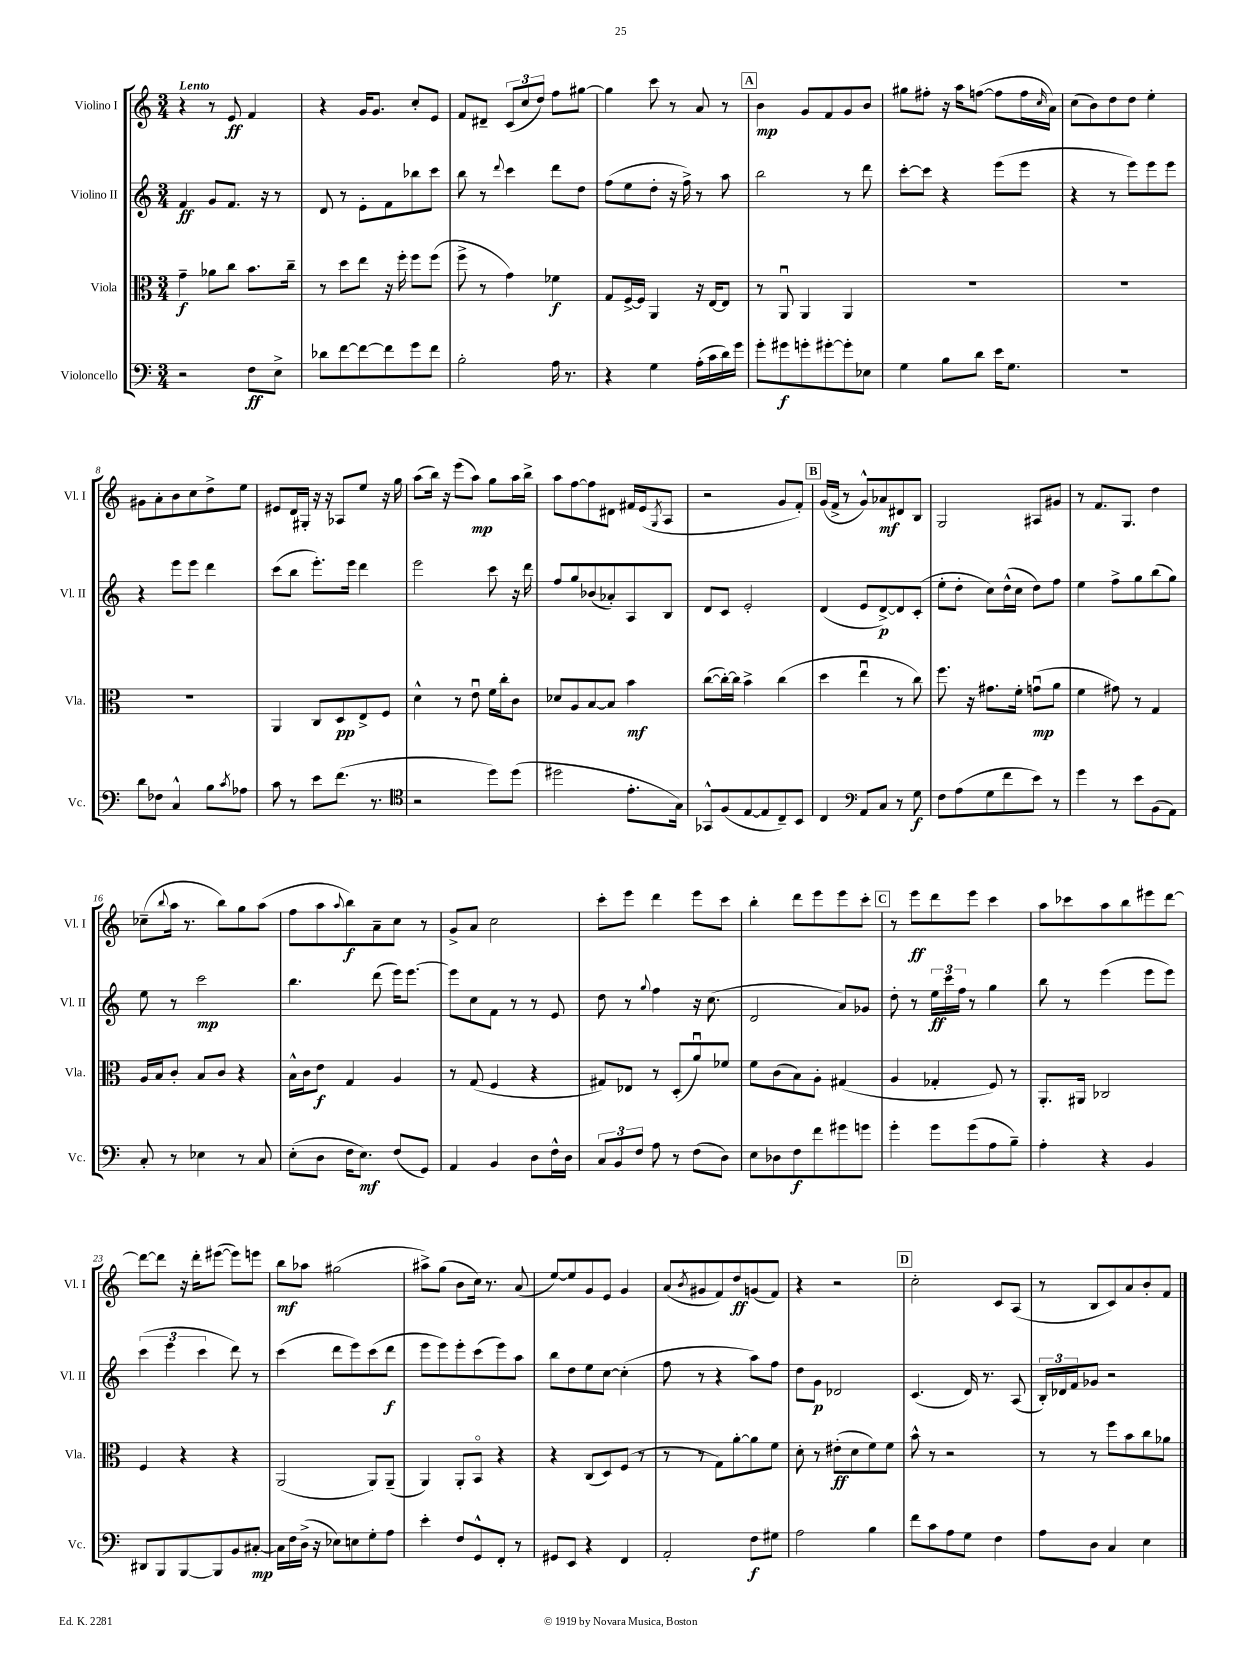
<<
\new StaffGroup <<
\new Staff = "s0" \with { instrumentName = "Violino I" shortInstrumentName = "Vl. I" } {
    \clef treble \key c \major \numericTimeSignature \time 3/4 \tempo "Lento"
    r4 r8 e'8\ff f'4 |
    r4 g'16 g'8. c''8-. e'8 |
    f'8 dis'8-- \tuplet 3/2 { c'8( c''8 d''8) } f''8 gis''8~ |
    gis''4 c'''8 r8 a'8 r8 |
    \mark \markup { \box "A" } b'4\mp g'8 f'8 g'8 b'8 |
    gis''8 fis''8-. r16 a''16 f''8~( f''8 f''16 \grace { c''16 } a'16) |
    c''8( b'8) d''8 d''8 e''4-. |
    gis'8 a'8-. b'8 c''8 d''8-> e''8 |
    eis'8 d'16 gis16-. r16 r16 aes8 e''8 r16 g''16 |
    a''8( b''16) r16 e'''8( a''8\mp) g''8 a''16 b''16-> |
    a''8 f''8~ f''8 dis'8 fis'16 e'16( \acciaccatura { g8 } a8 |
    r2 g'8 f'8-.) |
    \mark \markup { \box "B" } g'16( f'16-> r8 g'8-^) aes'8\mf dis'8 b8 |
    g2 ais8 gis'8 |
    r8 f'8. g8. d''4 |
    ces''8--( \appoggiatura { b''8 } a''16 r8. b''8) g''8 a''8( |
    f''8 a''8 \appoggiatura { a''8 } b''8\f) a'8-- c''8 r8 |
    g'8-> a'8 c''2 |
    c'''8-. e'''8 d'''4 e'''8 c'''8 |
    b''4-. d'''8 e'''8 e'''8 c'''8-. |
    \mark \markup { \box "C" } r8 e'''8\ff d'''8 e'''8 c'''4 |
    a''8 ces'''8 a''8 b''8 eis'''8 d'''8~ |
    d'''8~ d'''8 r16 d'''16-. eis'''8~( eis'''8) e'''8 |
    b''8\mf aes''8 gis''2( |
    ais''8->) g''8( b'8 c''16) r8. a'8( |
    e''8~) e''8 g'8 e'8 g'4 |
    a'8( \acciaccatura { b'8 } gis'8 f'8) d''8\ff g'8( f'8) |
    r4 r2 |
    \mark \markup { \box "D" } c''2-. c'8 a8( |
    r8 b8 c'8) a'8 b'8-. f'8 \bar "|." |
}
\new Staff = "s1" \with { instrumentName = "Violino II" shortInstrumentName = "Vl. II" } {
    \clef treble \key c \major \numericTimeSignature \time 3/4
    f'4\ff g'8 f'8. r16 r8 |
    d'8 r8 e'8-. f'8 bes''8 c'''8 |
    b''8 r8 \appoggiatura { d'''8 } c'''4 d'''8 d''8 |
    f''8( e''8 d''8-. r16 f''16->) r8 a''8 |
    \mark \markup { \box "A" } b''2 r8 d'''8 |
    c'''8~-. c'''8 r4 e'''8( e'''8 |
    r4 r8 e'''8) e'''8 e'''8 |
    r4 e'''8 e'''8 d'''4 |
    c'''8( b''8 e'''8.-.) e'''16 d'''4 |
    e'''2 c'''8 r16 d'''16 |
    f''8 g''8 bes'8( aes'8-.) a8 b8 |
    d'8 c'8 e'2-. |
    \mark \markup { \box "B" } d'4( e'8 d'8~->\p) d'8 c'8-.( |
    e''8-. d''8-. c''8) d''16-^( c''16 d''8) f''8 |
    e''4 f''8-> g''8 b''8( g''8) |
    e''8 r8 c'''2\mp |
    b''4. d'''8( e'''16) e'''8.~ |
    e'''8 c''8 f'8 r8 r8 e'8 |
    d''8 r8 \appoggiatura { g''8 } f''4 r16 c''8.( |
    d'2 a'8) ges'8 |
    \mark \markup { \box "C" } d''8-. r8 \tuplet 3/2 { e''16\ff c'''16 f''16 } r8 g''4 |
    b''8 r8 e'''4( e'''8 e'''8) |
    \tuplet 3/2 { c'''4( e'''4 c'''4 } d'''8) r8 |
    c'''4( d'''8 e'''8) c'''8( d'''8\f |
    e'''8 e'''8) e'''8-. c'''8( e'''8) a''8 |
    b''8 d''8 e''8 c''8~ c''4-.( |
    f''8 r8 r4 a''8) f''8 |
    d''8 g'8\p des'2 |
    \mark \markup { \box "D" } c'4.( d'16) r8. a8( |
    \tuplet 3/2 { b16-.) des'16 f'16 } ges'8 r2 \bar "|." |
}
\new Staff = "s2" \with { instrumentName = "Viola" shortInstrumentName = "Vla." } {
    \clef alto \key c \major \numericTimeSignature \time 3/4
    g'4--\f aes'8 c''8 b'8. c''16-- |
    r8 d''8 e''8 r16 f''16-. f''8 f''8( |
    f''8-> r8 g'4) fes'4\f |
    g8 f16~-> f16 a,4 r16 e16~ e8 |
    \mark \markup { \box "A" } r8 a,8\downbow a,4 a,4 |
    R2. |
    R2. |
    R2. |
    a,4 c8 d8\pp e8-> f8 |
    d'4-^ r8 e'8\downbow f'16 c''16-. c'8 |
    des'8 a8 b8~ b8 b'4\mf |
    c''8~( c''16~-.) c''16 b'4-> c''4( |
    \mark \markup { \box "B" } d''4 e''4\downbow r8 c''8) |
    f''8. r16 gis'8. f'16-. g'8\downbow\mp( a'8 |
    f'4 gis'8) r8 g4 |
    a16 b16 c'8-. b8 c'8 r4 |
    b16-^ c'16 e'8\f g4 a4 |
    r8 g8( f4 r4 |
    gis8) ees8 r8 d8-.( a'8\downbow) fes'8 |
    f'8 c'8( b8) a8-. gis4( |
    \mark \markup { \box "C" } a4 ges4-. f8) r8 |
    a,8.-. ais,16 ces2 |
    f4 r4 r4 |
    a,2( a,8) a,8--( |
    a,4) a,8-. b,8\flageolet r4 |
    r4 c8( d8) f8( r8 |
    r8 r8 g8) a'8~-. a'8 f'8 |
    d'8-. r8 eis'8-.\ff( d'8 f'8) f'8 |
    \mark \markup { \box "D" } b'8-^ r8 r2 |
    r8 r8 f''8 b'8 c''8 aes'8 \bar "|." |
}
\new Staff = "s3" \with { instrumentName = "Violoncello" shortInstrumentName = "Vc." } {
    \clef bass \key c \major \numericTimeSignature \time 3/4
    r2 f8\ff e8-> |
    des'8 f'8~ f'8~ f'8 g'8 f'8 |
    b2-. a16 r8. |
    r4 g4 a16-.( c'16 d'16) g'16 |
    \mark \markup { \box "A" } g'8-. gis'8\f g'8-. gis'8~-. gis'8-. ees8 |
    g4 b8 d'8 e'16 g8. |
    R2. |
    d'8 fes8 c4-^ b8 \acciaccatura { c'8 } aes8 |
    c'8 r8 e'8 f'8.( r8. |
    \clef tenor r2 d''8) d''8( |
    dis''2 e'8.-. g16) |
    ges,8-^ f8( e8~ e8 c8--) b,8 |
    \mark \markup { \box "B" } c4 \clef bass a,8 c8 r8 g8\f |
    f8 a8( g8 f'8 e'8) r8 |
    g'4 r8 e'8 b,8( a,8) |
    c8-. r8 ees4 r8 c8 |
    e8-.( d8 f16 e8.\mf) f8( g,8) |
    a,4 b,4 d8 f16-^ d16 |
    \tuplet 3/2 { c8 b,8 f8 } a8 r8 f8( d8) |
    e8 des8 f8\f f'8 gis'8 g'8 |
    \mark \markup { \box "C" } g'4-. g'8 g'8( a8 b8--) |
    a4-. r4 b,4 |
    dis,8 b,,8 b,,8~ b,,8 b,8 cis8~-.\mp |
    cis16 f16 d16->( r16 ees8) e8 g8-. a8 |
    e'4-. f8 g,8-^ f,8-. r8 |
    gis,8 e,8 r4 f,4 |
    a,2-. f8\f gis8 |
    a2 b4 |
    \mark \markup { \box "D" } f'8 c'8 a8 g8 f4 |
    a8 d8 c4 e4 \bar "|." |
}
>>
>>
